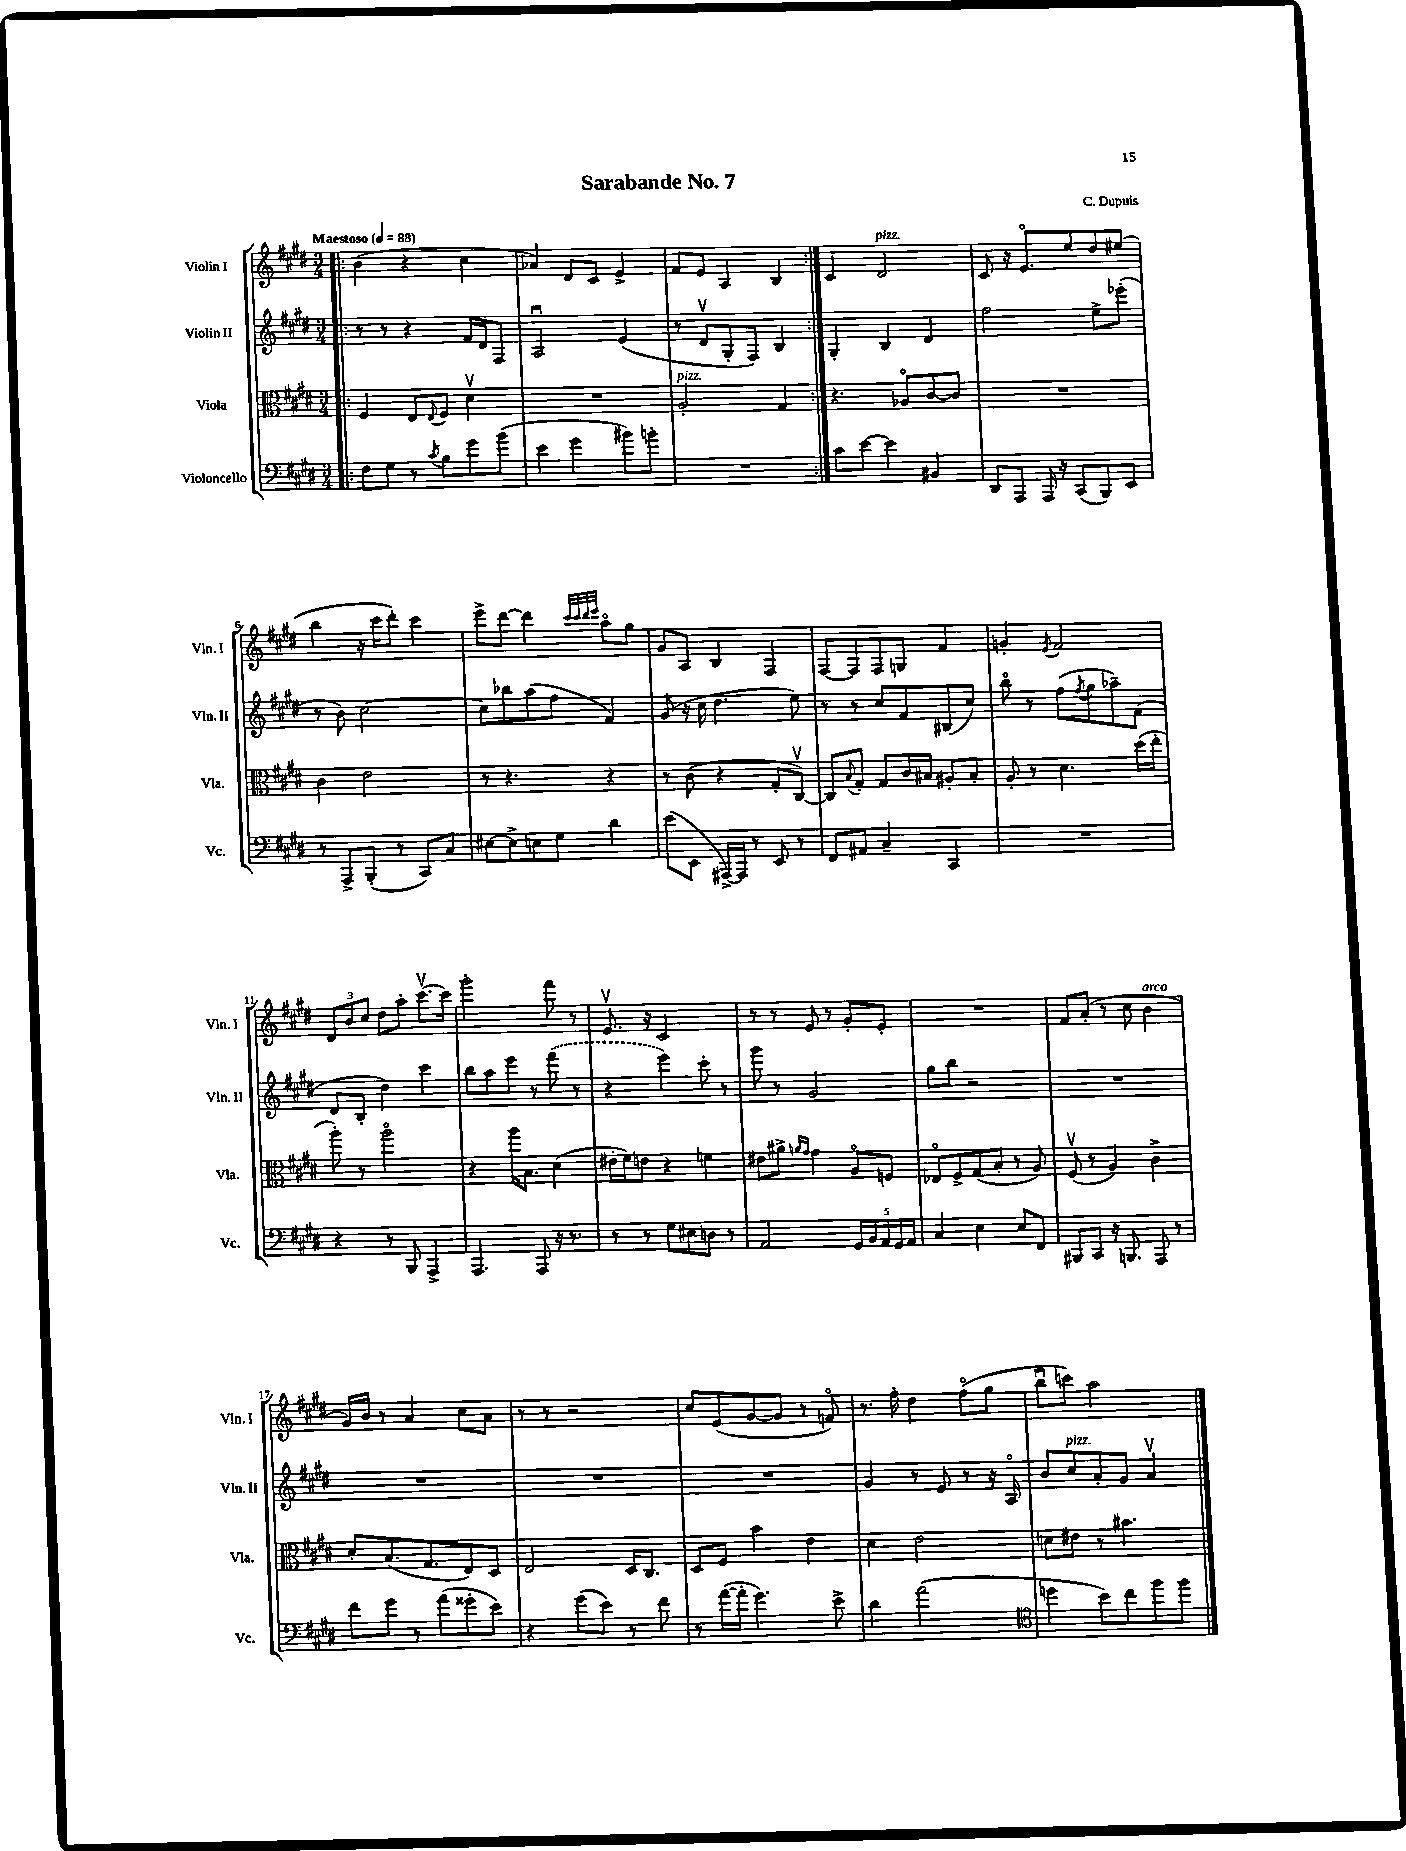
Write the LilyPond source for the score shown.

\header { title = "Sarabande No. 7" composer = "C. Dupuis" }
<<
\new StaffGroup <<
\new Staff = "s0" \with { instrumentName = "Violin I" shortInstrumentName = "Vln. I" } {
    \clef treble \key e \major \numericTimeSignature \time 3/4 \tempo "Maestoso" 4 = 88
    \repeat volta 2 { \bar ".|:" b'4( r4 cis''4 |
    aes'4) dis'8 cis'8 e'4-> |
    fis'8 e'8 a4 b4 | }
    cis'4 dis'2^\markup { \italic "pizz." } |
    cis'8 r16 e'8.\flageolet e''8 dis''8 eis''8( |
    b''4 r16 cis'''16 dis'''8-.) cis'''4 |
    e'''8-> dis'''8~ dis'''4 \grace { cis'''32 cis'''32 dis'''32 e'''32 } a''8\flageolet gis''8 |
    gis'8 a8 b4 fis4 |
    fis8~ fis8 fis8 g8 fis'4 |
    g'4-. \acciaccatura { e'8 } fis'2 |
    \tuplet 3/2 { dis'8 b'8 cis''8 } dis''8 a''8-. cis'''8.~\upbow cis'''16 |
    gis'''2-. fis'''8 r8 |
    e'8.\upbow r16 cis'2 |
    r8 r8 e'8 r8 gis'8-. e'8-. |
    R2. |
    fis'8 a'8-.( r8 cis''8 b'4^\markup { \italic "arco" } |
    gis'16) b'16 r8 a'4 cis''8 a'8 |
    r8 r8 r2 |
    cis''8 e'8( gis'8~ gis'8 r8 f'8\flageolet) |
    r8. fis''16-. dis''4 fis''8\flageolet( gis''8 |
    b''8\downbow c'''8) a''2 \bar "|." |
}
\new Staff = "s1" \with { instrumentName = "Violin II" shortInstrumentName = "Vln. II" } {
    \clef treble \key e \major \numericTimeSignature \time 3/4
    \repeat volta 2 { \bar ".|:" r8 r8 r4 fis'16 dis'16 fis8 |
    a2\downbow e'4( |
    r8 dis'8\upbow gis8-. fis8) b4 | }
    gis4-. b4 dis'4 |
    fis''2 e''8-> ees'''8-.( |
    r8 b'8) cis''2~ |
    cis''8 bes''8 a''8( fis''8 fis'4) |
    gis'8( r16 cis''16 dis''4. e''8) |
    r8 r8 cis''8 fis'8 bis8( cis''8) |
    b''8\flageolet r8 fis''8( \acciaccatura { fis''8 } gis''8 aes''8--) fis'8( |
    dis'8 b8-. dis''4) cis'''4 |
    b''8 a''8 e'''8 r8 \once \slurDashed fis'''8( r8 |
    r4 e'''4) cis'''8-. r8 |
    gis'''8 r8 gis'2 |
    gis''8 b''8 r2 |
    R2. |
    R2. |
    R2. |
    R2. |
    gis'4 r8 e'8 r8 r16 a16\flageolet |
    b'8 cis''8^\markup { \italic "pizz." } a'8-. gis'8 a'4\upbow \bar "|." |
}
\new Staff = "s2" \with { instrumentName = "Viola" shortInstrumentName = "Vla." } {
    \clef alto \key e \major \numericTimeSignature \time 3/4
    \repeat volta 2 { \bar ".|:" fis4 e8 \appoggiatura { e8 } fis8 dis'4\upbow |
    R2. |
    a2-.^\markup { \italic "pizz." } gis4 | }
    r4. aes8\flageolet cis'8~ cis'8 |
    R2. |
    cis'4 e'2 |
    r8 r4. r4 |
    r8 cis'8( r4 gis8-. cis8~\upbow) |
    cis8 \appoggiatura { b8 } gis8-. gis8 cis'16 bis16 ais8-. bis8-. |
    a8-. r8 dis'4. dis''16( e''16-. |
    a''8-.) r8 a''2\flageolet |
    r4 a''16 b8. dis'4( |
    eis'16-. fis'16) e'8 r4 f'4 |
    eis'8 ais'8-> \grace { a'16 gis'16 } gis'4 a8\flageolet f8 |
    ees8\flageolet fis8-> gis8( b8-. r8 a8) |
    fis8\upbow( r8 a4) cis'4-> |
    dis'8-. b8.( gis8. e8) dis8 |
    e2 dis16 cis8. |
    dis8 fis8 b'4 e'4 |
    dis'4 e'2 |
    d'8 eis'8 r8 bis'4. \bar "|." |
}
\new Staff = "s3" \with { instrumentName = "Violoncello" shortInstrumentName = "Vc." } {
    \clef bass \key e \major \numericTimeSignature \time 3/4
    \repeat volta 2 { \bar ".|:" fis8 gis8 r8 \acciaccatura { cis'8 } b8 gis'8 b'8( |
    e'4 gis'4 bis'8) b'8-. |
    R2. | }
    cis'8 e'8~ e'4 bis,4 |
    dis,8 a,,8 a,,16 r16 cis,8( b,,8) e,8 |
    r8 a,,8-> b,,8-.( r8 cis,8) cis8 |
    eis8~ eis8-> e8 gis8 dis'4 |
    e'8( e,8 ais,,16~->) ais,,16 r8 e,8 r8 |
    fis,8 ais,8 cis4-- cis,4 |
    R2. |
    r4 r8 b,,8 a,,4-> |
    a,,4. a,,8 r16 r8. |
    r8 r8 gis8 eis8 d8 r8 |
    a,2 \tuplet 5/4 { gis,16 b,16 a,16 gis,16 a,16 } |
    cis4 e4 e8 fis,8 |
    bis,,8 cis,8 r16 b,,8. a,,8 r8 |
    fis'8 gis'8 r8 a'8( gisis'8-. e'8) |
    r4 gis'8( e'8) r8 fis'8 |
    r8 a'16~( a'16-. gis'4.) e'8-> |
    dis'4 a'2( |
    \clef tenor d''4 b'8) cis''8 fis''8 fis''8 \bar "|." |
}
>>
>>
